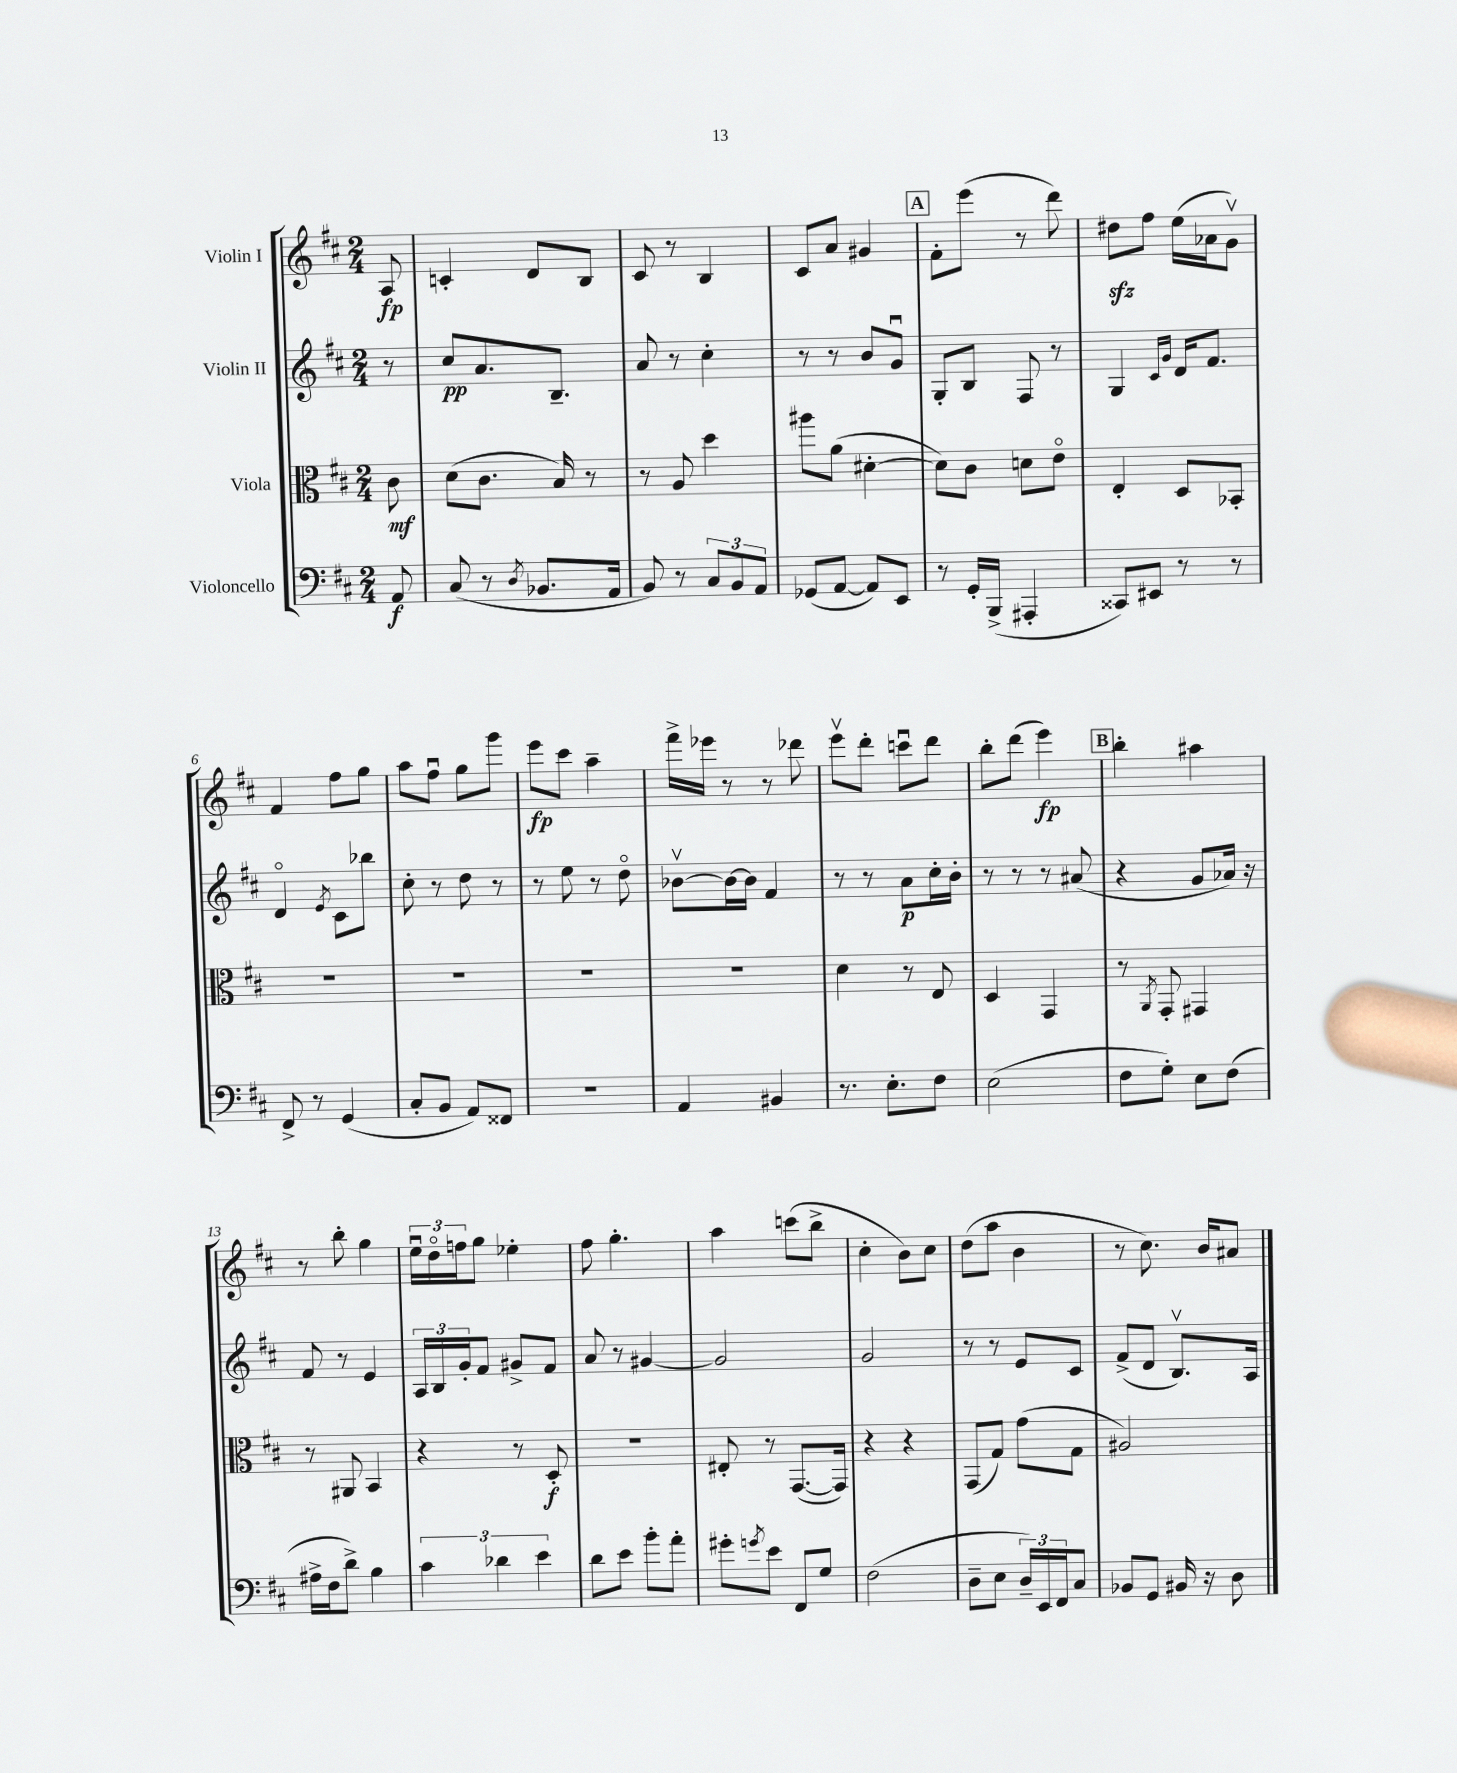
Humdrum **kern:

**kern	**kern	**kern	**kern
*staff4	*staff3	*staff2	*staff1
*clefF4	*clefC3	*clefG2	*clefG2
*k[f#c#]	*k[f#c#]	*k[f#c#]	*k[f#c#]
*M2/4	*M2/4	*M2/4	*M2/4
8AA/	8c#\	8r	8A/
=	=	=	=
(8C#/	(8d\L	8cc#/L	4c'/
8r	8.c#\J	8.a/	.
8qD/	.	.	.
8.BB-/L	.	.	8d/L
.	16B/)	8.B~/J	.
.	8r	.	8B/J
16AA/Jk	.	.	.
=	=	=	=
8BB/)	8r	8a/	8c#/
8r	8A/	8r	8r
12C#/L	4dd\	4cc#'\	4B/
12BB/	.	.	.
12AA/J	.	.	.
=	=	=	=
(8GG-/L	8aa#\L	8r	8c#/L
[8AA/J	(8a\J	8r	8a/J
8AA/]L)	[4d#'\	8b/L	4g#/
8EE/J	.	8gu/J	.
=	=	=	=
8r	8d#\]L)	8G'/L	8f#'\L
16GG'/LL	8c#\J	8B/J	(8eee\J
(16BBB^/JJ	.	.	.
4AAA#'/	8d\L	8F#/	8r
.	8eo\J	8r	8ddd\)
=	=	=	=
8CC##/L)	4E'/	4G/	8dd#\L
8EE#/J	.	.	8ff#\J
.	.	16qqc#/LL	.
.	.	16qqg/JJ	.
8r	8D/L	16d/LK	(16ee\LL
.	.	8.f#/J	16a-\J
8r	8BB-'/J	.	8gv\J)
=	=	=	=
8FF#^/	2r	4do/	4f#/
8r	.	.	.
.	.	8qe/	.
(4GG/	.	8c#\L	8ff#\L
.	.	8bb-\J	8gg\J
=	=	=	=
8C#'/L	2r	8cc#'\	8aa\L
8BB/J	.	8r	8ff#u\J
8AA/L)	.	8dd\	8gg\L
8FF##/J	.	8r	8ggg\J
=	=	=	=
2r	2r	8r	8eee\L
.	.	8ee\	8ccc#\J
.	.	8r	4aa~\
.	.	8ddo\	.
=	=	=	=
4AA/	2r	[8b-v\L	16fff#^\LL
.	.	.	16eee-\JJ
.	.	16b-\_L	8r
.	.	16b-\]JJ	.
4BB#/	.	4f#/	8r
.	.	.	8ddd-\
=	=	=	=
8.r	4d\	8r	8eeev\L
.	.	8r	8ddd'\J
8.E'\L	.	.	.
.	8r	8a\L	8cccu\L
8F#\J	8E/	16cc#'\L	8ddd\J
.	.	16b'\JJ	.
=	=	=	=
(2E\	4D/	8r	8bb'\L
.	.	8r	(8ddd\J
.	4GG/	8r	4eee\)
.	.	(8a#/	.
=	=	=	=
8F#\L	8r	4r	4bb'\
.	8qAA/	.	.
8G'\J)	8GG'/	.	.
8E\L	4GG#/	8g/L	4aa#\
(8F#\J	.	16a-/Jk)	.
.	.	16r	.
=	=	=	=
16A#^\LL	8r	8f#/	8r
16F#\J	.	.	.
8d^\J)	8AA#/	8r	8bb'\
4B\	4BB/	4e/	4gg\
=	=	=	=
6c#\	4r	24A/LL	24eeu\LL
.	.	24B/	24ddo\
.	.	24g'/J	24ff\J
.	.	8f#/J	8gg\J
6d-\	.	.	.
.	8r	8g#^/L	4ee-'\
6e\	.	.	.
.	8D'/	8f#/J	.
=	=	=	=
8d\L	2r	8a/	8ff#\
8e\J	.	8r	4.gg'\
8b'\L	.	[4g#/	.
8a'\J	.	.	.
=	=	=	=
8g#'\L	8E#'/	2g#/]	4aa\
8qg/	.	.	.
8e\J	8r	.	.
8FF#/L	([8.GG/L	.	(8ccc\L
8G/J	.	.	8bb^\J
.	16GG/]Jk)	.	.
=	=	=	=
(2F#\	4r	2g/	4cc#'\
.	4r	.	8b\L)
.	.	.	8cc#\J
=	=	=	=
8D~\L	(8GG/L	8r	(8dd\L
8E\J	8G/J)	8r	8aa\J
24D~/LL)	(8g\L	8e/L	4b\
24EE/	.	.	.
24FF#/J	.	.	.
8C#/J	8G\J	8c#/J	.
=	=	=	=
8BB-/L	2A#/)	(8f#^/L	8r
8GG/J	.	8d/J	8.cc#\)
16BB#/	.	8.Bv/L)	.
16r	.	.	16b/LK
8D\	.	.	8a#/J
.	.	16A/Jk	.
==	==	==	==
*-	*-	*-	*-
